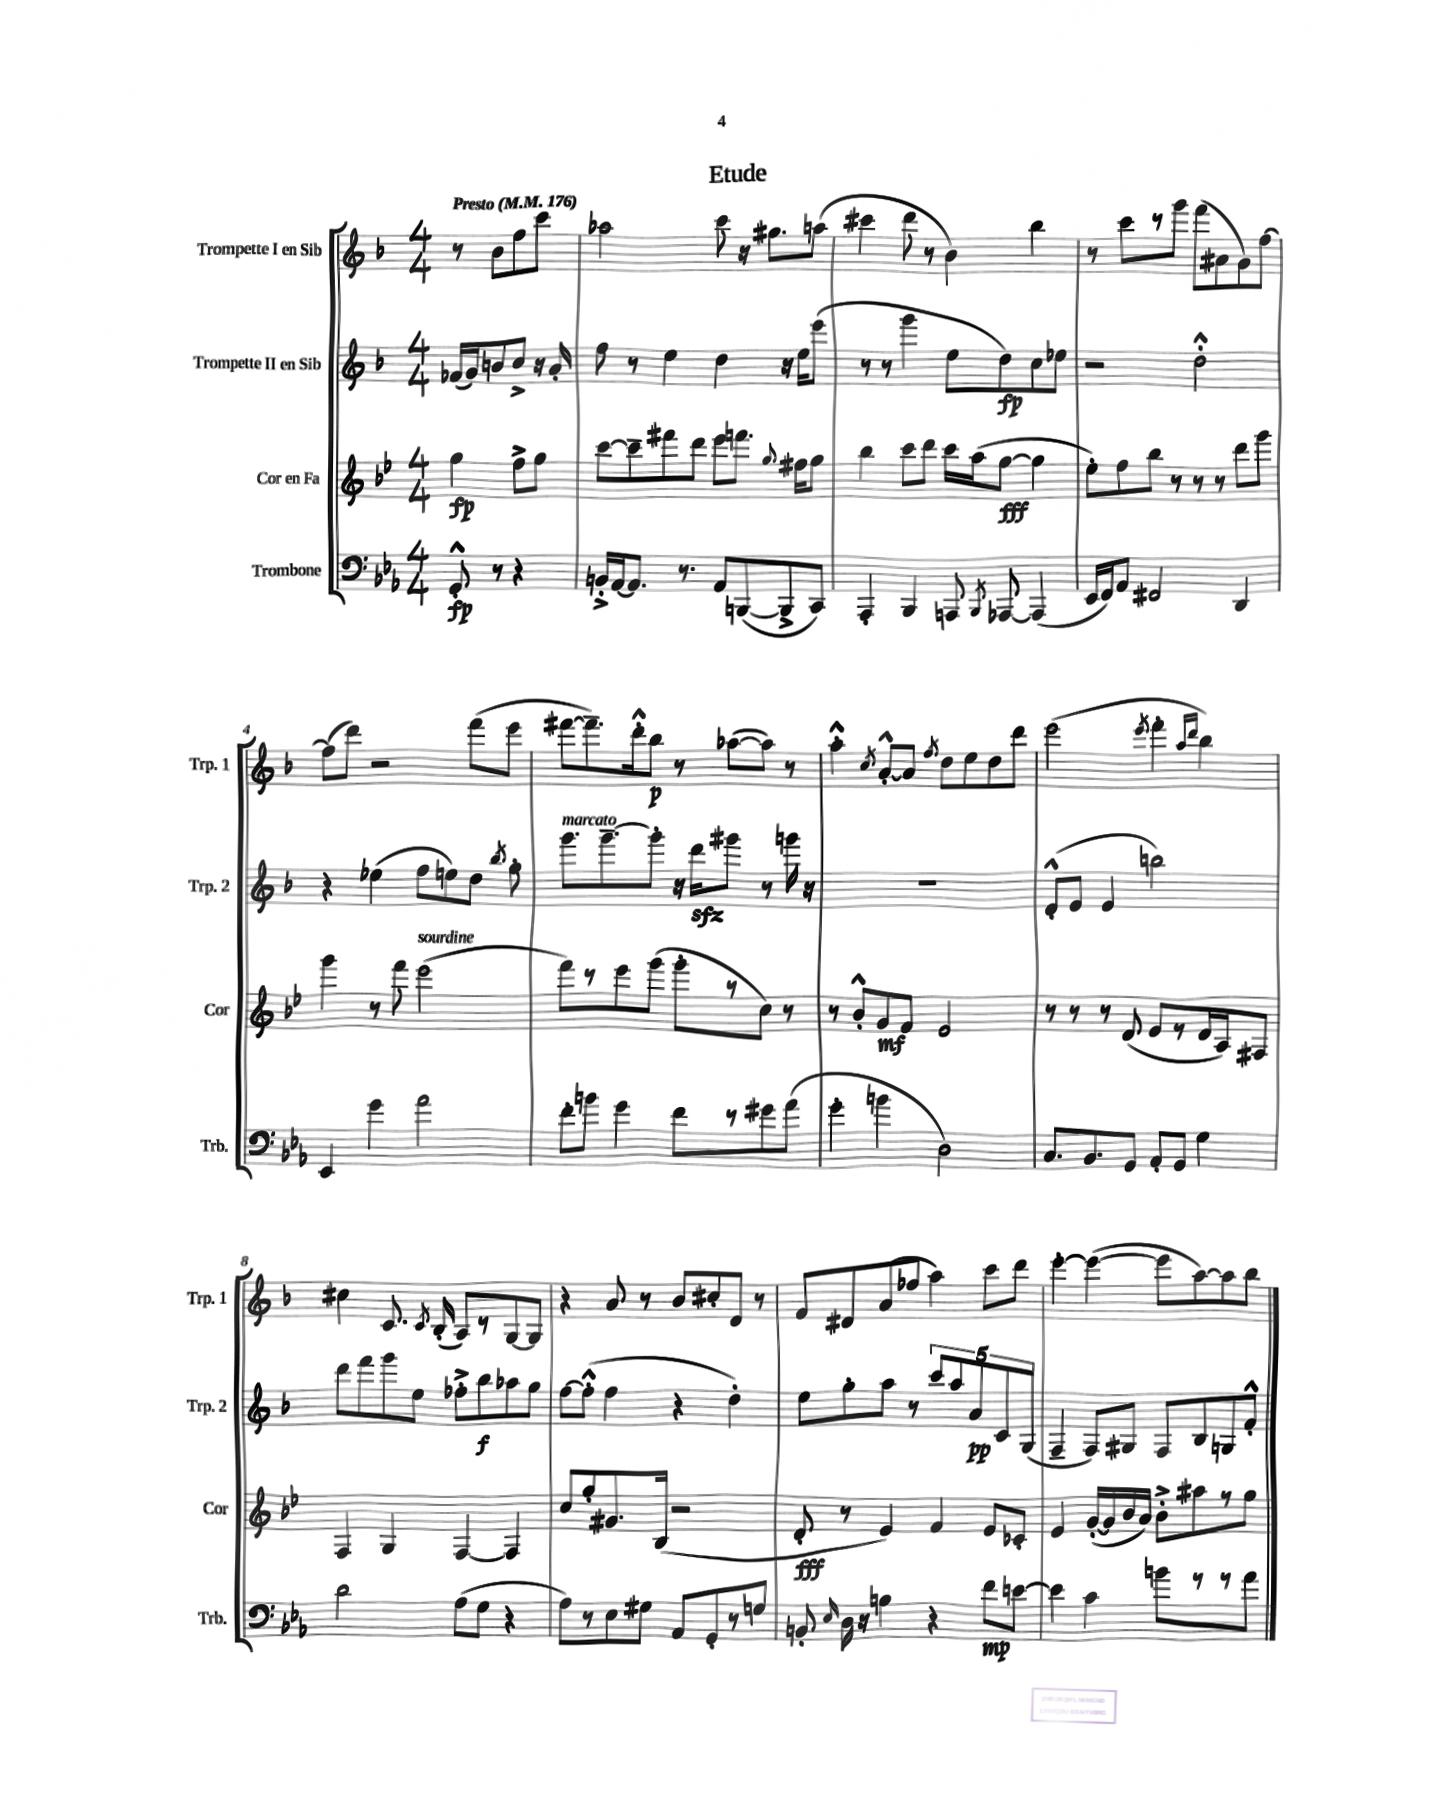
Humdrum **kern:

**kern	**kern	**kern	**kern
*staff4	*staff3	*staff2	*staff1
*clefF4	*clefG2	*clefG2	*clefG2
*k[b-e-a-]	*k[b-e-]	*k[b-]	*k[b-]
*M4/4	*M4/4	*M4/4	*M4/4
*MM176	*MM176	*MM176	*MM176
8GG'^^	4gg	(16f-	8r
.	.	16g)	.
8r	.	8b	8b-
4r	8ff^	8cc^	8ff
.	8gg	16r	8ccc
.	.	16a'	.
=	=	=	=
16BB'^	[8ccc	8ff	2aa-
[16AA-	.	.	.
8.AA-]	8ccc~]	8r	.
.	8fff#	4ee	.
8.r	.	.	.
.	8ddd	.	.
8AA-	8eee-	4dd	8ccc
([8BBB	8.fff	.	16r
.	.	.	8.gg#
8BBB^]	.	16r	.
.	8qqgg	.	.
.	16ff#	16ee	.
8CC)	8gg	(8eee	(8aa
=	=	=	=
4AAA-'	4bb-	8r	4ccc#
.	.	8r	.
4BBB-	8ccc	4ggg	8ddd
.	8ddd	.	8r
8AAA	16ccc	8ee	4b-)
.	(16aa	.	.
8qBBB-	.	.	.
[8AAA-	[8gg	8dd)	.
(4AAA-]	4gg]	8cc	4bb-
.	.	8ee-	.
=	=	=	=
16EE-	8ee-')	2r	8r
16FF)	.	.	.
8AA-	8ff	.	8ccc
2FF#	8bb-	.	8r
.	8r	.	8ggg
.	8r	2dd'^^	(8fff
.	8r	.	8a#
4DD	8ddd	.	8g)
.	8ggg	.	[8ff
=	=	=	=
4EE-	4ggg	4r	(8ff]
.	.	.	8ddd)
4g	8r	(4ee-	2r
.	8fff	.	.
2a-	(2eee-	8ff	.
.	.	8ee)	.
.	.	8dd	(8fff
.	.	8qbb-	.
.	.	8gg'	8eee
=	=	=	=
8f'	8fff)	8.ggg	[8fff#
8b	8r	.	8.fff#~])
.	.	[8.ggg~	.
4g	8eee-	.	.
.	.	.	16ddd'^^
.	(8ggg	8ggg']	8bb-
8f	8ggg'	16r	8r
.	.	16ddd	.
8r	8r	8ggg#	([8aa-
8g#	8cc)	8r	8aa-])
(8a-	8r	16ggg	8r
.	.	16r	.
=	=	=	=
4g'	8r	1r	4aa'^^
.	8b-'^^	.	.
.	.	.	8qcc
4b	8g	.	[8a'^^
.	8f	.	8a]
.	.	.	8qff
2D)	2e-	.	8dd
.	.	.	8ee
.	.	.	8dd
.	.	.	8ddd
=	=	=	=
8.C	8r	(8d'^^	(2eee
.	8r	8e	.
8.BB-	.	.	.
.	8r	4e	.
8GG	(8d	.	.
.	.	.	8qeee
8AA-'	8e-	2bb)	4fff'
8GG	8r	.	.
.	.	.	16qqaa
.	.	.	16qqddd
4G	16d	.	4bb-)
.	16A)	.	.
.	8F#	.	.
=	=	=	=
2d	4F	8ddd	4cc#
.	.	8fff	.
.	4G	8ggg	8.c
.	.	8ee	.
.	.	.	8qc
.	.	.	(16B-'
(8A-	[4F	8ff-'^	8A)
8G	.	8bb-	8r
4r	4F]	8aa-	[8G
.	.	8gg	8G]
=	=	=	=
8A-)	8cc	[8ff	4r
8r	8gg'	(8ff'^^]	.
8E-	8.g#	4ff	8a
8G#	.	.	8r
.	(16B-	.	.
8AA-	2r	4r	8b-
8GG'	.	.	8cc#'
8r	.	4dd')	8d
8G	.	.	8r
=	=	=	=
8BB'	8d'	8ee	8f
16qqE-	.	.	.
16D	8r	8gg'	8d#
16r	.	.	.
4B	4e-)	8aa	(8a
.	.	8r	8ff-
4r	4f	10ccc	4aa)
.	.	10aa	.
.	.	10a	.
8f	8e-	.	8ccc
.	.	10c	.
[8e	8c-'	.	8ddd
.	.	(10G	.
=	=	=	=
4e]	4e-	4F~	[4eee'
4c	([16g'	8F)	(4eee_
.	16g]	.	.
.	16b-	8G#	.
.	16a)	.	.
8b	8b-'^	8F	8eee]
8r	8aa#	8B-	[8aa)
8r	8r	8G	8aa]
8a-	8gg	8f'^^	8bb-
==	==	==	==
*-	*-	*-	*-
